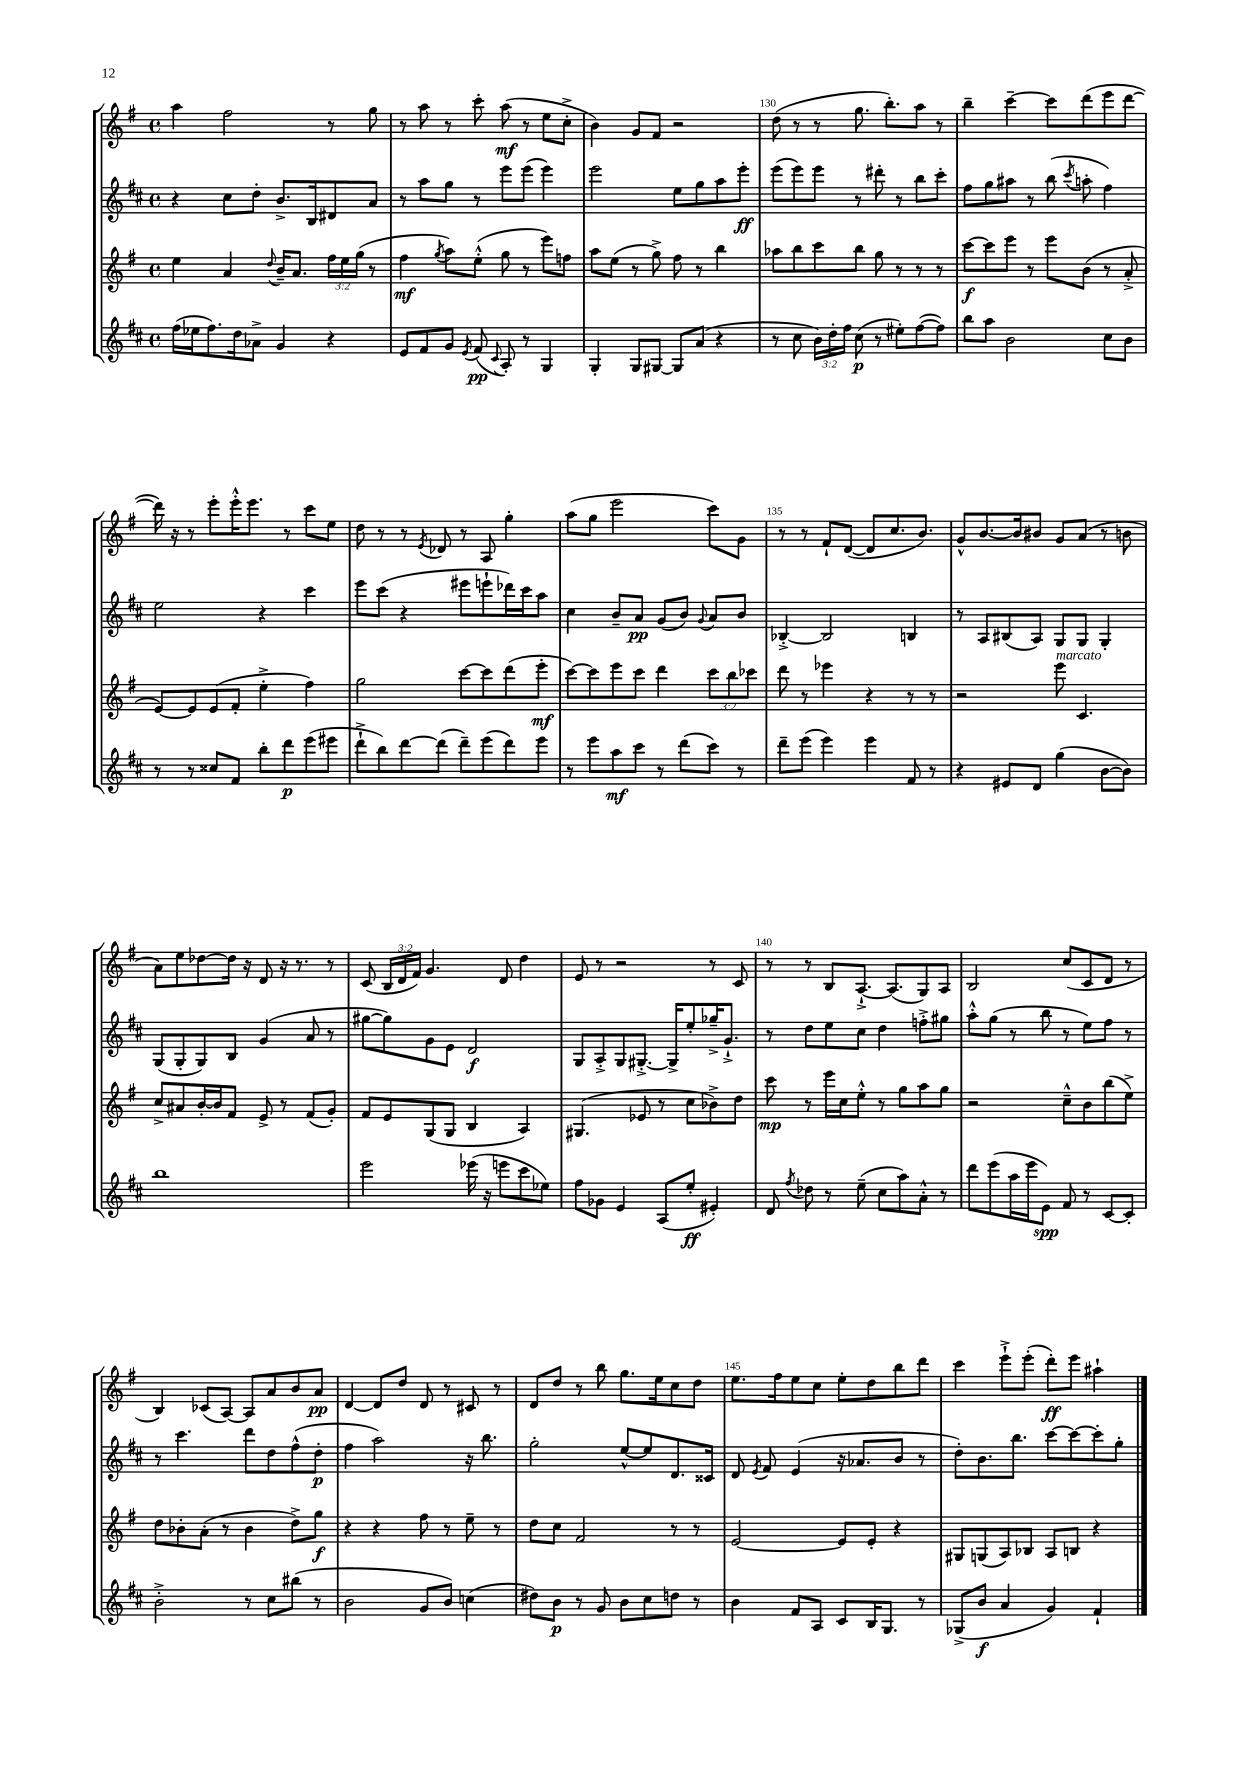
<<
\new StaffGroup <<
\new Staff = "s0" {
    \clef treble \key g \major \defaultTimeSignature \time 4/4 \override Staff.TupletNumber.text = #tuplet-number::calc-fraction-text
    \autoBeamOff a''4 fis''2 r8 g''8 |
    r8 a''8 r8 c'''8-. a''8\mf( r8 e''8[ c''8]-.-> |
    b'4) g'8[ fis'8] r2 |
    d''8( r8 r8 g''8. b''8.[-.) a''8] r8 |
    b''4-- c'''4~-- c'''8[ d'''8( e'''8 d'''8]~ |
    d'''16) r16 r8 e'''8[-. e'''16-.-^ e'''8.] r8 c'''8[ e''8] |
    d''8 r8 r8 \acciaccatura { e'8 } des'8 r8 a8 g''4-. |
    a''8[( g''8] e'''2 c'''8[) g'8] |
    r8 r8 fis'8[-! d'8]~( d'8[ c''8. b'8.]) |
    g'8[-^ b'8.~ b'16 bis'8] g'8[ a'8]( r8 b'8 |
    a'8[) e''8 des''8~ des''16] r16 d'8 r16 r8. r8 |
    c'8( \tuplet 3/2 { b16[ d'16 fis'16]) } g'4. d'8 d''4 |
    e'8 r8 r2 r8 c'8 |
    r8 r8 b8[ a8.]~-!-> a8.[( g8) a8] |
    b2 c''8[( c'8 d'8] r8 |
    b4) ces'8[( a8]~) a8[ a'8 b'8 a'8]\pp |
    d'4~ d'8[ d''8] d'8 r8 cis'8 r8 |
    d'8[ d''8] r8 b''8 g''8.[ e''16 c''8 d''8] |
    e''8.[ fis''16 e''8 c''8] e''8[-. d''8 b''8 d'''8] |
    c'''4 e'''8[-!-> e'''8]-.( d'''8[-.\ff) e'''8] ais''4-! \bar "|." |
}
\new Staff = "s1" {
    \clef treble \key d \major \defaultTimeSignature \time 4/4
    \autoBeamOff r4 cis''8[ d''8]-. b'8.[-> b16 dis'8 a'8] |
    r8 a''8[ g''8] r8 e'''8[ e'''8]( e'''4) |
    e'''2 e''8[ g''8 a''8 e'''8]-.\ff |
    e'''8[( e'''8) e'''8] r8 dis'''8-. r8 b''8[ cis'''8]-. |
    fis''8[ g''8 ais''8] r8 b''8( \acciaccatura { cis'''8 } a''8-. fis''4) |
    e''2 r4 cis'''4 |
    e'''8[ cis'''8]( r4 eis'''8[ e'''8-! des'''16) cis'''16 a''8] |
    cis''4 b'8[-- a'8]\pp g'8[( b'8]) \appoggiatura { g'8 } a'8[ b'8] |
    bes4~-.-> bes2 b4 |
    r8 a8[ bis8( a8]) g8[ g8] g4-. |
    g8[( g8-. g8) b8] g'4( a'8 r8 |
    gis''8[~ gis''8) g'8 e'8] d'2\f |
    g8[ a8-.-> g8 gis8.]~-.-> gis16[-> e''8-. ges''16---> g'8.]-!-> |
    r8 d''8[ e''8 cis''8] d''4 f''8[-.-> gis''8] |
    a''8[-.-^ g''8]( r8 b''8 r8 e''8[) fis''8] r8 |
    r8 cis'''4. d'''8[ d''8 fis''8-^( d''8]-.\p |
    fis''4 a''2) r16 b''8. |
    g''2-. e''8[~-^ e''8 d'8. cisis'16] |
    d'8 \acciaccatura { e'8 } fis'8 e'4( r16 aes'8.[ b'8] r8 |
    d''8[-.) b'8. b''8.] cis'''8[~ cis'''8~ cis'''8-. g''8]-. \bar "|." |
}
\new Staff = "s2" {
    \clef treble \key g \major \defaultTimeSignature \time 4/4 \override Staff.TupletNumber.text = #tuplet-number::calc-fraction-text
    \autoBeamOff e''4 a'4 \appoggiatura { d''8 } b'16[-- a'8.] \tuplet 3/2 { fis''16[ e''16 g''16]( } r8 |
    fis''4\mf \acciaccatura { g''8 } a''8[) e''8]-.-^( g''8 r8 e'''8[) f''8] |
    a''8[ e''8]( r8 g''8->) fis''8 r8 b''4 |
    aes''8[ b''8 c'''8 b''8] g''8 r8 r8 r8 |
    c'''8[~\f c'''8 e'''8] r8 e'''8[ b'8]( r8 a'8-.-> |
    e'8[~) e'8 e'8( fis'8]-. e''4-.-> fis''4) |
    g''2 c'''8[~ c'''8 d'''8( e'''8]-.\mf |
    c'''8[~) c'''8 e'''8 c'''8] d'''4 \tuplet 3/2 { c'''8[ b''8 ces'''8] } |
    d'''8 r8 ees'''4 r4 r8 r8 |
    r2 e'''8^\markup { \italic "marcato" } c'4. |
    c''8[-> ais'8 b'16~-. b'16 fis'8] e'8-> r8 fis'8[( g'8]-.) |
    fis'8[ e'8 g8( g8] b4 a4) |
    gis4.( ees'8 r8 c''8[ bes'8->) d''8] |
    c'''8\mp r8 e'''16[ c''16 e''8]-.-^ r8 g''8[ a''8 g''8] |
    r2 c''8[---^ b'8 b''8( e''8]->) |
    d''8[ bes'8-. a'8]-.( r8 bes'4 d''8[->) g''8]\f |
    r4 r4 fis''8 r8 e''8-- r8 |
    d''8[ c''8] fis'2 r8 r8 |
    e'2~ e'8[ e'8]-. r4 |
    gis8[ g8( a8) bes8] a8[ b8] r4 \bar "|." |
}
\new Staff = "s3" {
    \clef treble \key d \major \defaultTimeSignature \time 4/4 \override Staff.TupletNumber.text = #tuplet-number::calc-fraction-text
    \autoBeamOff fis''16[( ees''16 fis''8.) d''16 aes'8]-> g'4 r4 |
    e'8[ fis'8 g'8] \acciaccatura { e'8 } fis'8\pp( \appoggiatura { cis'8 } a8-.) r8 g4 |
    g4-. g8[ gis8]~ gis8[ a'8]( r4 |
    r8 cis''8 \tuplet 3/2 { b'16[) d''16-. fis''16] } cis''8\p( r8 eis''8[-.) fis''8~( fis''8]) |
    b''8[ a''8] b'2 cis''8[ b'8] |
    r8 r8 cisis''8[ fis'8] b''8[-. d'''8\p e'''8( eis'''8] |
    d'''8[-!-> b''8) d'''8~ d'''8]( d'''8[--) e'''8( d'''8) e'''8] |
    r8 e'''8[ a''8\mf cis'''8] r8 d'''8[( cis'''8]) r8 |
    d'''8[-- e'''8]( e'''4) e'''4 fis'8 r8 |
    r4 eis'8[ d'8] g''4( b'8[~ b'8]) |
    b''1 |
    e'''2 ees'''16( r16 e'''8[ cis'''8 ees''8]) |
    fis''8[ ges'8] e'4 a8[( e''8]-.\ff eis'4-.) |
    d'8 \acciaccatura { fis''8 } des''8 r8 e''8--( cis''8[ a''8) a'8]-.-^ r8 |
    d'''8[ e'''8( a''16 e'''16 e'8]\spp) fis'8 r8 cis'8[~ cis'8]-. |
    b'2-.-> r8 cis''8[ bis''8]( r8 |
    b'2 g'8[ b'8]) c''4( |
    dis''8[) b'8]\p r8 g'8 b'8[ cis''8 d''8] r8 |
    b'4 fis'8[ a8] cis'8[ b16 g8.] r8 |
    ges8[->( b'8]\f a'4 g'4) fis'4-! \bar "|." |
}
>>
>>
\layout { \context { \Score currentBarNumber = #127 \override BarNumber.break-visibility = ##(#f #t #t) barNumberVisibility = #(every-nth-bar-number-visible 5) } }
